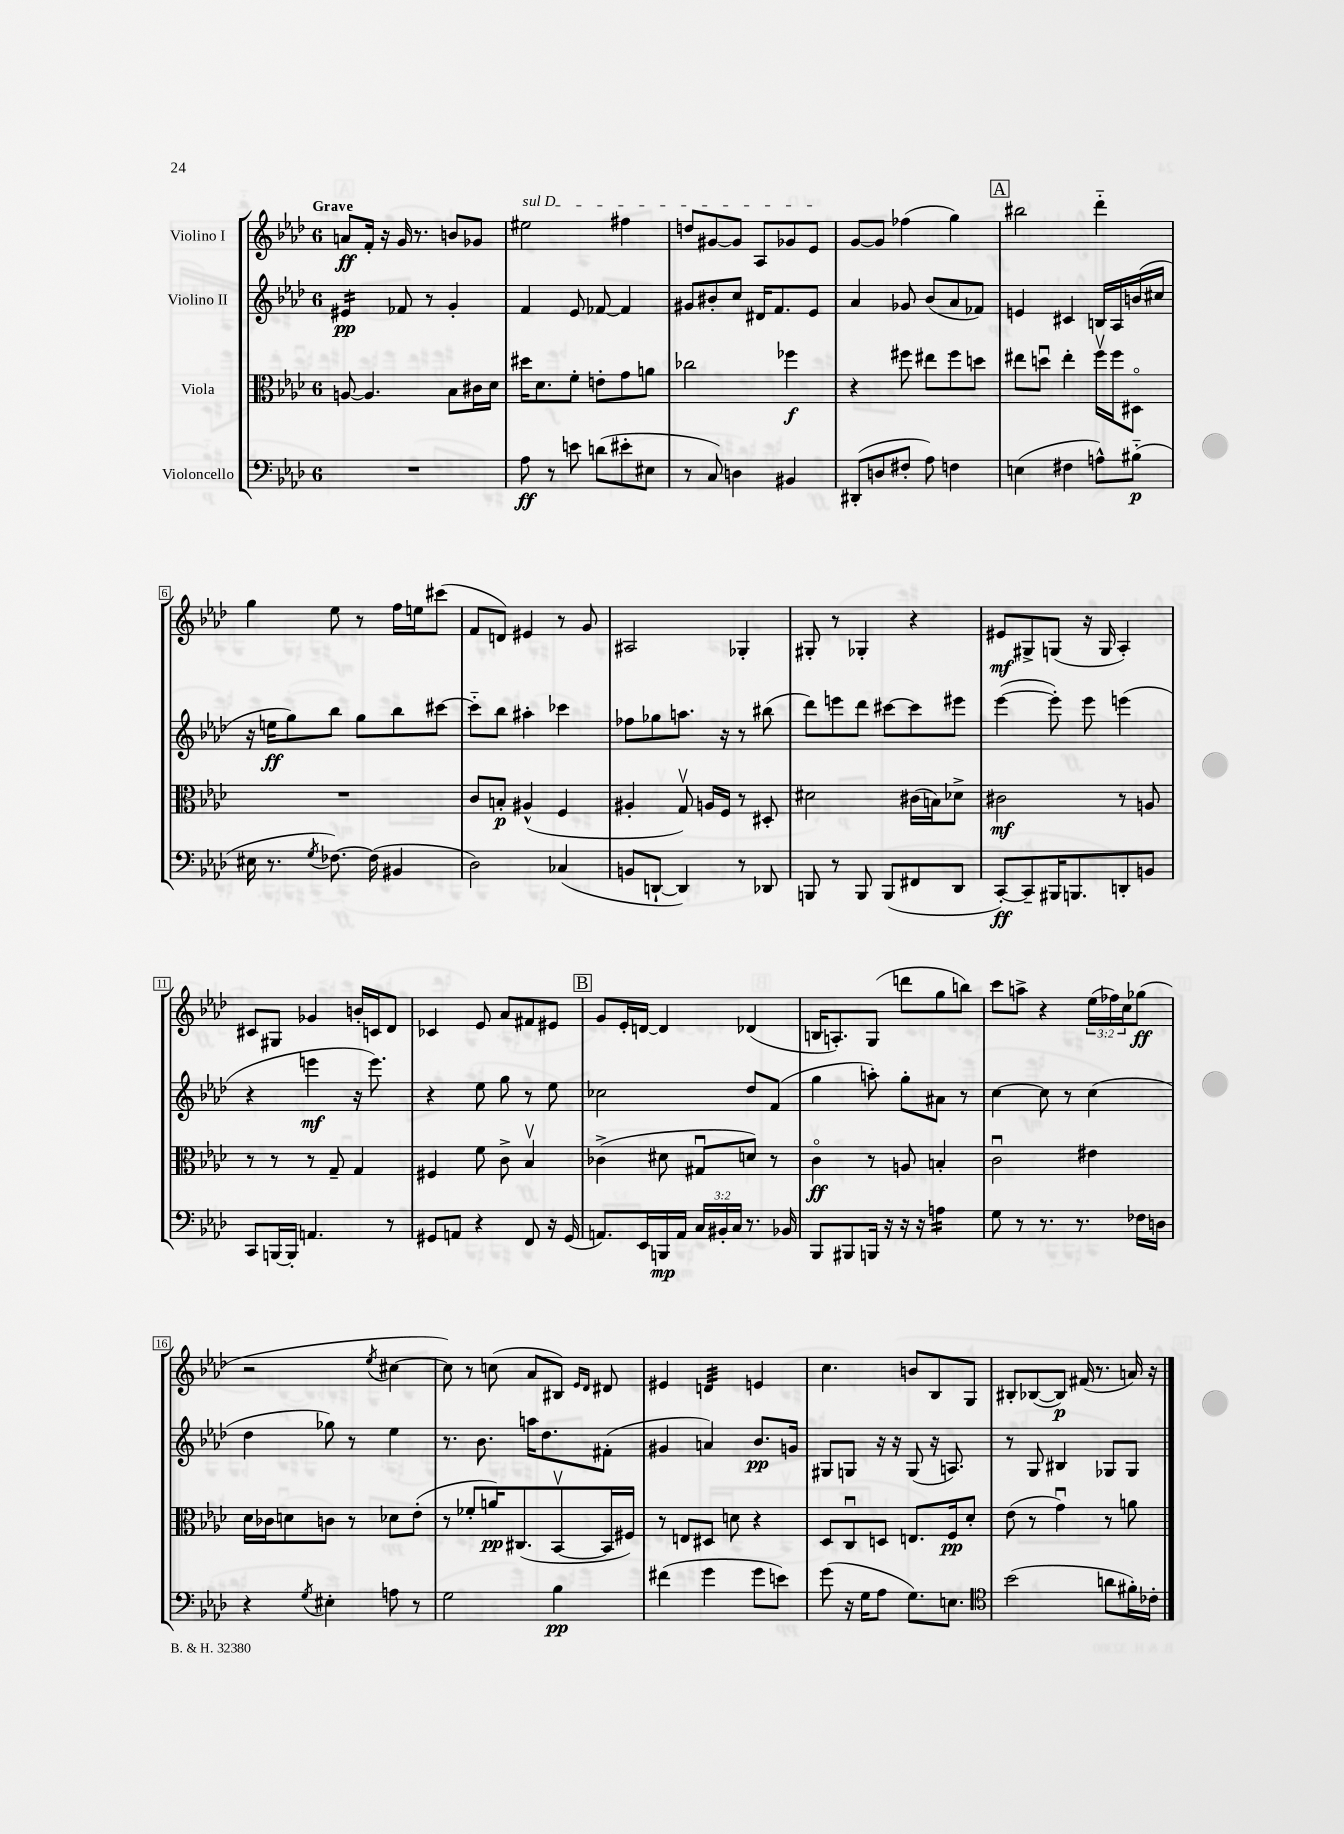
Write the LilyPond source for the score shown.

<<
\new StaffGroup <<
\new Staff = "s0" \with { instrumentName = "Violino I" } {
    \clef treble \key aes \major \once \override Staff.TimeSignature.style = #'single-digit \time 6/8 \override Staff.TupletNumber.text = #tuplet-number::calc-fraction-text \tempo "Grave"
    a'8\ff f'16-. r16 g'16 r8. b'8 ges'8 |
    \once \override TextSpanner.bound-details.left.text = \markup { \italic "sul D" } eis''2\startTextSpan fis''4 |
    d''8 gis'8~ gis'8 aes8 ges'8 ees'8\stopTextSpan |
    g'8~ g'8 fes''4( g''4) |
    \mark \markup { \box "A" } bis''2 des'''4-_ |
    g''4 ees''8 r8 f''16 e''16 cis'''8( |
    f'8 d'8) eis'4 r8 g'8 |
    ais2 ges4-. |
    gis8-. r8 ges4-. r4 |
    eis'8\mf gis8-> g8( r16 g16 aes4-.) |
    cis'8 gis8 ges'4 b'16-. c'16 des'8 |
    ces'4 ees'8 aes'8 fis'8 eis'8 |
    \mark \markup { \box "B" } g'8 ees'16-. d'16~ d'4 des'4( |
    b16 a8.-.) g8( d'''8 g''8 b''8) |
    c'''8 a''8-> r4 \tuplet 3/2 { ees''16( fes''16) c''16 } ges''8\ff( |
    r2 \acciaccatura { ees''8 } cis''4~ |
    cis''8) r8 c''8( aes'8 bis8) \grace { ees'16 des'16 } dis'8 |
    eis'4 d'4:32 e'4 |
    c''4. b'8 bes8 g8 |
    bis8-. bes8~( bes8\p) fis'16( r8. a'16) r16 \bar "|." |
}
\new Staff = "s1" \with { instrumentName = "Violino II" } {
    \clef treble \key aes \major \once \override Staff.TimeSignature.style = #'single-digit \time 6/8
    eis'4:16\pp fes'8 r8 g'4-. |
    f'4 ees'8 fes'8~ fes'4 |
    gis'8 bis'8-. c''8 dis'16 f'8. ees'8 |
    aes'4 ges'8 bes'8( aes'8 fes'8) |
    \mark \markup { \box "A" } e'4 cis'4 b16 aes16 b'16( cis''16 |
    r16 e''16\ff g''8) bes''8 g''8 bes''8 cis'''8~ |
    cis'''8-_ bes''8 ais''4-. ces'''4 |
    fes''8 ges''8 a''8. r16 r8 bis''8( |
    des'''8) e'''8 des'''8 cis'''8~ cis'''8 eis'''8 |
    ees'''4~( ees'''8-.) ees'''8 e'''4( |
    r4 e'''4\mf r16 e'''8.) |
    r4 ees''8 g''8 r8 ees''8 |
    \mark \markup { \box "B" } ces''2 des''8 f'8( |
    g''4 a''8-.) g''8-. ais'8 r8 |
    c''4~ c''8 r8 c''4( |
    des''4 ges''8) r8 ees''4 |
    r8. bes'8. a''16 des''8. fis'8-.( |
    gis'4 a'4) bes'8.\pp g'16 |
    gis8 g8 r16 r16 g8( r16 a8.) |
    r8 g8 bis4 ges8 ges8 \bar "|." |
}
\new Staff = "s2" \with { instrumentName = "Viola" } {
    \clef alto \key aes \major \once \override Staff.TimeSignature.style = #'single-digit \time 6/8
    a8~ a4. bes8 cis'16 des'16 |
    dis''16 des'8. f'8-. e'8-. g'8 a'8 |
    ces''2 fes''4\f |
    r4 fis''8 eis''8 fis''8 d''8 |
    \mark \markup { \box "A" } eis''8 d''8\downbow eis''4-. f''16\upbow f''16 dis8\flageolet |
    R2. |
    c'8 b8-.\p ais4-^( f4 |
    ais4-. g8\upbow) a16 f16 r8 dis8-. |
    dis'2 cis'16( b16) des'8-> |
    cis'2\mf r8 a8 |
    r8 r8 r8 g8-- g4 |
    fis4 f'8 c'8-> bes4\upbow |
    \mark \markup { \box "B" } ces'4->( dis'8 gis8\downbow d'8) r8 |
    c'4\flageolet\ff r8 a8 b4-. |
    c'2\downbow eis'4 |
    des'16 ces'16 d'8 c'8 r8 des'8 ees'8-.( |
    r8 fes'8-. a'16\pp) cis8.( bes,8~\upbow bes,16 fis16) |
    r8 e8 dis8 d'8 r4 |
    des8 c8\downbow d8 e8. f16\pp des'8-. |
    ees'8( r8 g'4\downbow) r8 a'8 \bar "|." |
}
\new Staff = "s3" \with { instrumentName = "Violoncello" } {
    \clef bass \key aes \major \once \override Staff.TimeSignature.style = #'single-digit \time 6/8 \override Staff.TupletNumber.text = #tuplet-number::calc-fraction-text
    R2. |
    aes8\ff r8 e'8 d'8( eis'8-. eis8 |
    r8 c8) d4 bis,4 |
    dis,8-.( d8 fis8-. aes8) f4 |
    \mark \markup { \box "A" } e4( fis4 a8-^) bis8-_\p( |
    eis16 r8. \acciaccatura { g8 } fes8.~) fes16( bis,4 |
    des2) ces4( |
    b,8 d,8~-! d,4) r8 des,8 |
    b,,8 r8 b,,8 b,,8( fis,8 des,8 |
    c,8~-.\ff) c,8-- bis,,16 b,,8. d,8-. b,8 |
    c,8 b,,16~ b,,16-. a,4. r8 |
    gis,8 a,8 r4 f,8 r16 gis,16( |
    \mark \markup { \box "B" } a,8.) ees,16 b,,16\mp a,16 \tuplet 3/2 { c16 bis,16-. c16 } r8. bes,16 |
    bes,,8 bis,,8 b,,16 r16 r16 r16 a4:16 |
    g8 r8 r8. r8. fes16 d16 |
    r4 \acciaccatura { g8 } eis4-. a8 r8 |
    g2 bes4\pp |
    fis'4( g'4 g'8 e'8) |
    g'8( r16 g16 aes8 g8.) e8. |
    \clef tenor bes'2( a'8 fis'16-.) ces'16-. \bar "|." |
}
>>
>>
\layout { \context { \Score \override BarNumber.stencil = #(make-stencil-boxer 0.1 0.3 ly:text-interface::print) } }
